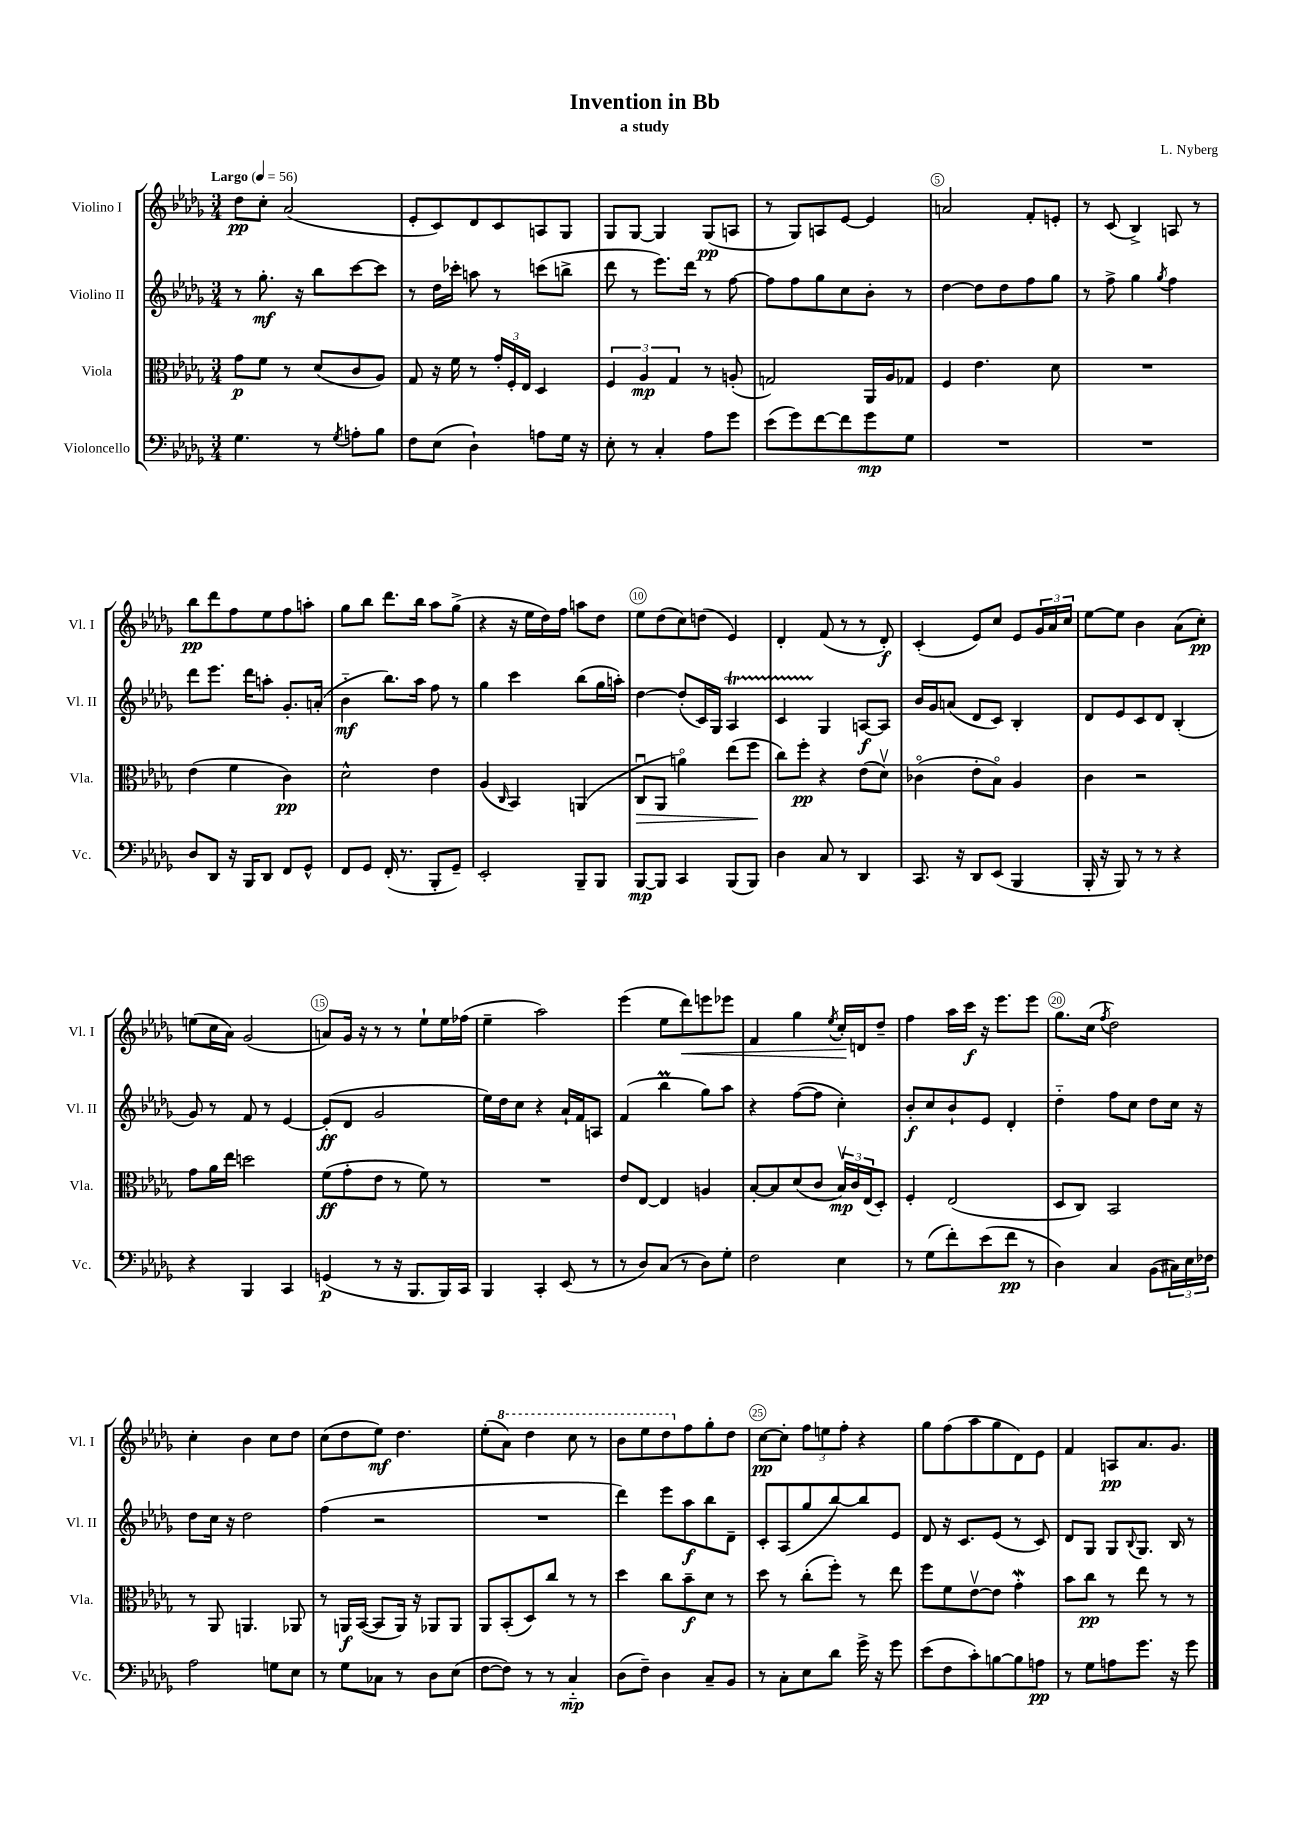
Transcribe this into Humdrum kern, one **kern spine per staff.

**kern	**kern	**kern	**kern
*staff4	*staff3	*staff2	*staff1
*clefF4	*clefC3	*clefG2	*clefG2
*k[b-e-a-d-g-]	*k[b-e-a-d-g-]	*k[b-e-a-d-g-]	*k[b-e-a-d-g-]
*M3/4	*M3/4	*M3/4	*M3/4
*MM56	*MM56	*MM56	*MM56
4.G-	8g-	8r	8dd-
.	8f	8.gg-'	8cc'
.	8r	.	(2a-
.	.	16r	.
8r	(8d-	8bb-	.
8qG-	.	.	.
8A'	8c	[8ccc	.
8B-	8A-)	8ccc]	.
=	=	=	=
8F	8G-	8r	8e-'
(8E-	16r	16dd-	8c)
.	16f	16ccc-'	.
4D-`)	8r	8aa	8d-
.	24g-'	8r	8c
.	24F'	.	.
.	24E-	.	.
8A	4D-	(8ccc	8A
16G-	.	8bb^	8G-
16r	.	.	.
=	=	=	=
8E-'	6F	8ddd-	8G-
8r	.	8r	[8G-
.	6A-	.	.
4C'	.	8.eee-)	4G-]
.	6G-	.	.
.	.	16ddd-	.
8A-	8r	8r	(8G-
8g-	(8A'	[8ff	8A
=	=	=	=
(8e-	2G)	8ff]	8r
8g-)	.	8ff	8G-)
[8f	.	8gg-	8A
8f]	.	8cc	[8e-
8g-	16AA-	8b-'	4e-]
.	16A-	.	.
8G-	8G-	8r	.
=	=	=	=
2.r	4F	[4dd-	2a
.	4.e-	8dd-]	.
.	.	8dd-	.
.	.	8ff	8f'
.	8d-	8gg-	8e'
=	=	=	=
2.r	2.r	8r	8r
.	.	8ff^	(8c
.	.	4gg-	4B-^)
.	.	8qgg-	.
.	.	4ff	8A
.	.	.	8r
=	=	=	=
8D-	(4e-	8ddd-	8bb-
8DD-	.	8.eee-	8ddd-
16r	4f	.	8ff
16BBB-	.	16ddd-	.
8DD-	.	8aa'	8ee-
8FF	4c)	8.g-'	8ff
8GG-^^	.	.	8aa'
.	.	(16a'	.
=	=	=	=
8FF	2d-^^	4b-'~	8gg-
8GG-	.	.	8bb-
(16FF'	.	8.bb-)	8.ddd-
8.r	.	.	.
.	.	16aa-	16bb-
8BBB-'	4e-	8ff	8aa-
8GG-~)	.	8r	(8gg-^
=	=	=	=
2EE-'	(4A-	4gg-	4r
.	16qqC	.	.
.	4BB-)	4ccc	16r
.	.	.	16ee-
.	.	.	16dd-)
.	.	.	16ff
8BBB-~	(4AA	(8bb-	8aa
8BBB-	.	16gg-	8dd-
.	.	16aa')	.
=	=	=	=
[8BBB-	8Cu	[4dd-	8ee-
8BBB-]	8AA-	.	(8dd-
4CC	4ao)	(8dd-']	8cc)
.	.	16c)	(8dd
.	.	16G-	.
(8BBB-	(8ee-	4A-	4e-)
8BBB-)	8ff	.	.
=	=	=	=
4D-	8cc)	4c	4d-'
.	8ff'	.	.
8C	4r	4G-	(8f
8r	.	.	8r
4DD-	(8e-	[8A	8r
.	8d-v)	8A]	8d-')
=	=	=	=
8.CC	(4c-o	16b-	(4c'
.	.	16g-	.
.	.	(8a	.
16r	.	.	.
8DD-	8e-'	8d-	8e-)
(8EE-	8B-o)	8c)	8cc
4BBB-	4A-	4B-'	8e-
.	.	.	24g-
.	.	.	24a-
.	.	.	24cc
=	=	=	=
16BBB-'	4c	8d-	[8ee-
16r	.	.	.
8BBB-)	.	8e-	8ee-]
8r	2r	8c	4b-
8r	.	8d-	.
4r	.	(4B-'	(8a-
.	.	.	8cc')
=	=	=	=
4r	8g-	8g-)	(8ee
.	16a-	8r	16cc
.	16ee-	.	16a-)
4BBB-	2dd	8f	(2g-
.	.	8r	.
4CC	.	[4e-	.
=	=	=	=
(4GG	(8f	(8e-']	8a)
.	8g-'	8d-	16g-
.	.	.	16r
8r	8e-	2g-	8r
16r	8r	.	8r
8.BBB-	.	.	.
.	8f)	.	8ee-`
16BBB-)	8r	.	16ee-
16CC	.	.	(16ff-
=	=	=	=
4BBB-	2.r	16ee-)	4ee-~
.	.	16dd-	.
.	.	8cc	.
4CC'	.	4r	2aa-)
(8EE-	.	16a-`	.
.	.	16f	.
8r	.	8A	.
=	=	=	=
8r	8e-	(4f	(4eee-
8D-)	[8E-	.	.
(8C	4E-]	4bb-	8ee-
8r	.	.	8ddd-)
8D-)	4A	8gg-)	8eee
8G-'	.	8aa-	8eee-
=	=	=	=
2F	[8B-'	4r	4f
.	8B-]	.	.
.	(8d-	([8ff	4gg-
.	8c	8ff]	.
.	.	.	8qee-
4E-	24B-v)	4cc')	16cc'
.	24c	.	.
.	.	.	16d
.	(24E-	.	.
.	8D-')	.	8dd-~
=	=	=	=
8r	4F'	8b-'	4ff
(8G-	.	8cc	.
8f')	(2E-	8b-`	16aa-
.	.	.	16ccc
(8e-	.	8e-	16r
.	.	.	8.eee-
8f	.	4d-'	.
8r	.	.	8eee-
=	=	=	=
4D-)	8D-	4dd-'~	8.gg-
.	8C)	.	.
.	.	.	(16cc
.	.	.	8qff
4C	2BB-	8ff	2dd-)
.	.	8cc	.
(8BB-	.	8dd-	.
24C#)	.	16cc	.
24E-	.	.	.
.	.	16r	.
24F-	.	.	.
=	=	=	=
2A-	8r	8dd-	4cc'
.	8AA-	16cc	.
.	.	16r	.
.	4.AA	2dd-	4b-
8G	.	.	8cc
8E-	8AA-	.	8dd-
=	=	=	=
8r	8r	(4ff	(8cc
8G-	16AA	.	8dd-
.	([16BB-	.	.
8C-	8BB-]	2r	8ee-)
8r	16AA)	.	4.dd-
.	16r	.	.
8D-	8AA-	.	.
(8E-	8AA-	.	.
=	=	=	=
[8F	8AA-	2.r	(8ee-'
8F])	(8BB-'	.	8aa-)
8r	8D-)	.	4ddd-
8r	8cc	.	.
4C'~	8r	.	8ccc
.	8r	.	8r
=	=	=	=
(8D-	4dd-	4ddd-)	8bb-
8F~)	.	.	8eee-
4D-	8cc	8eee-	8ddd-
.	8b-~	8aa-	8ff
8C~	8d-	8bb-	8gg-'
8BB-	8r	8d-~	8dd-
=	=	=	=
8r	8dd-	8c'	[8cc
8C'	8r	(8A-	8cc']
8E-	(8cc'	8gg-	12ff
.	.	.	12ee
8d-	8ff')	[8bb-)	.
.	.	.	12ff'
16g-^	8r	8bb-]	4r
16r	.	.	.
8g-	8ee-	8e-	.
=	=	=	=
(8e-	8ff	8d-	8gg-
8F	8f	16r	(8ff
.	.	8.c	.
8c')	[8e-v	.	8aa-
[8B	8e-]	(8e-	8gg-
8B]	4g-'	8r	8d-)
8A	.	8c)	8e-
=	=	=	=
8r	8b-	8d-	4f
8G-	8cc	8G-	.
8A	8r	8G-	8A
.	.	8qqB-	.
8.g-	8ee-	8.G-	8.a-
.	8r	.	.
16r	.	16B-	8.g-
8g-	8r	8r	.
==	==	==	==
*-	*-	*-	*-
